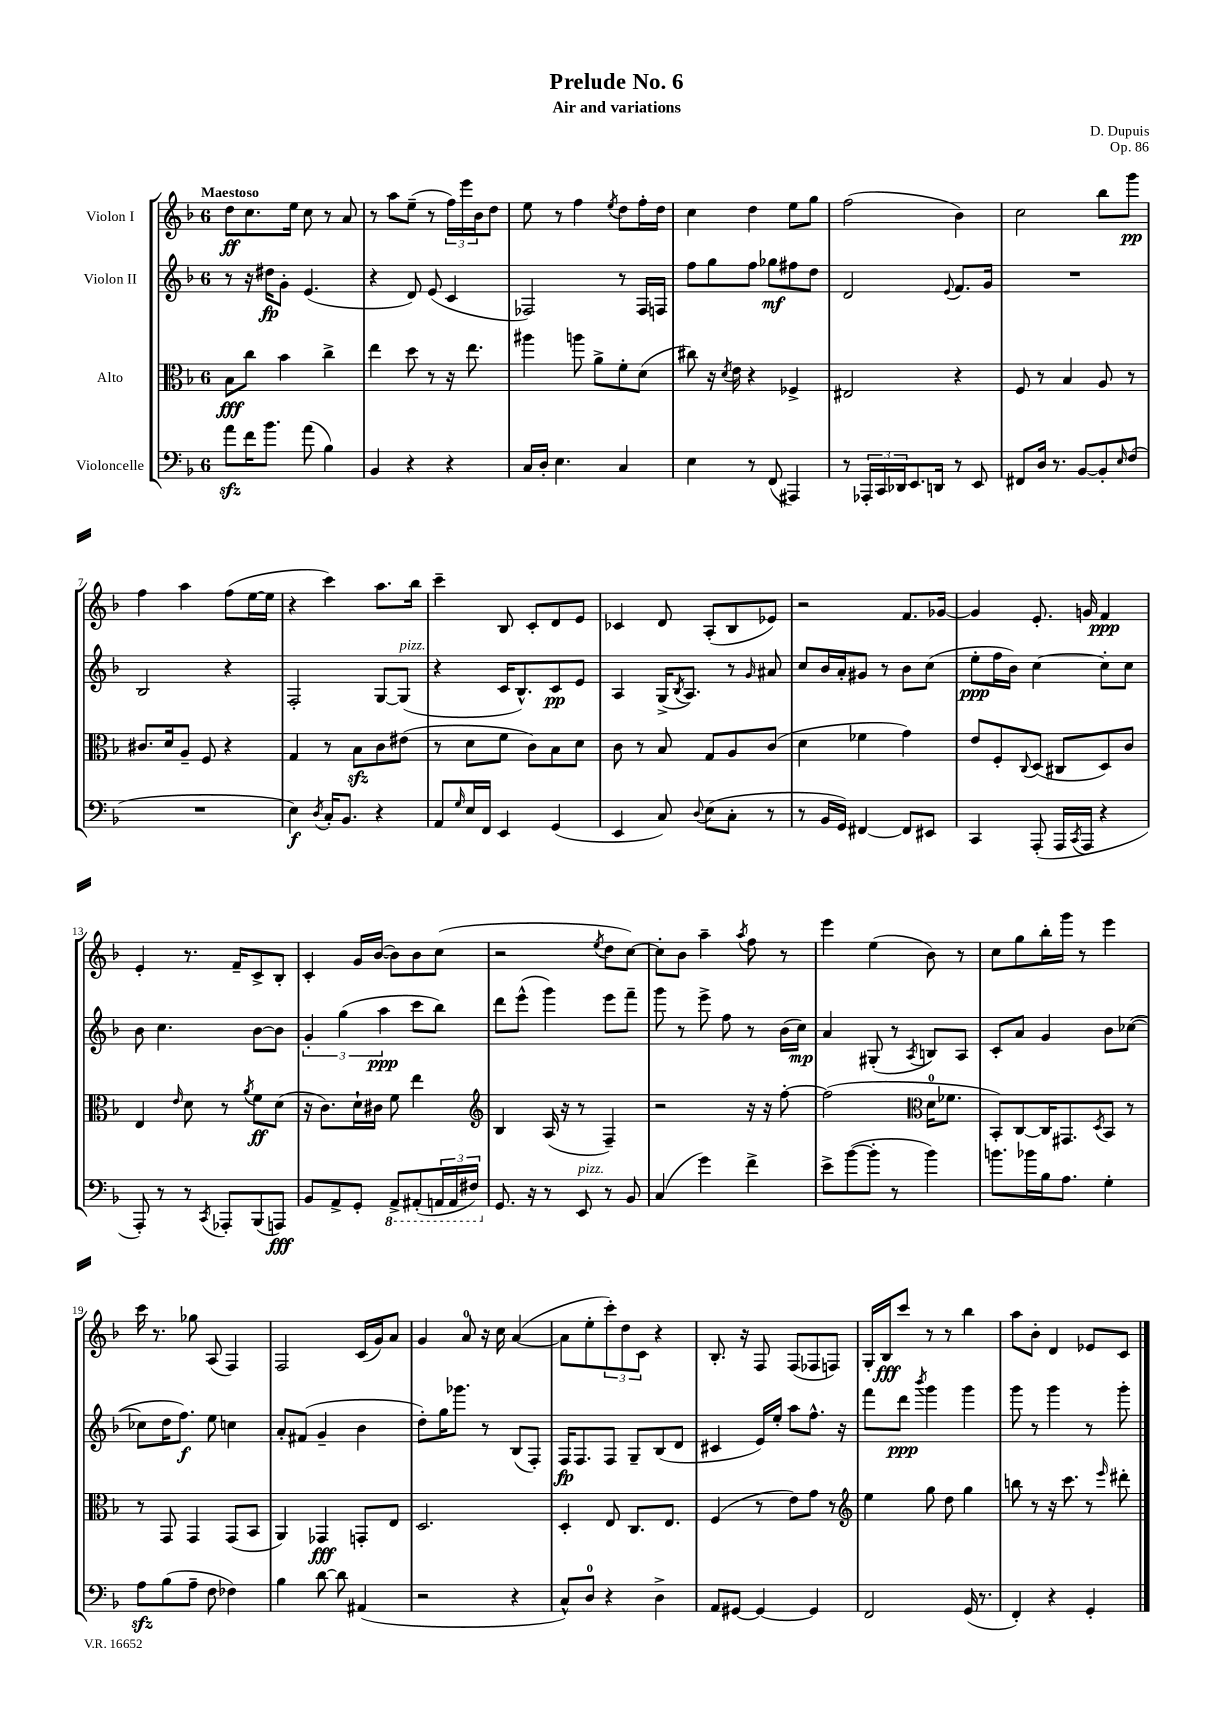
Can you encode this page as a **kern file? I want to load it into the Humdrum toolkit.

**kern	**dynam	**kern	**dynam	**kern	**dynam	**kern	**dynam
*part4	*part4	*part3	*part3	*part2	*part2	*part1	*part1
*staff4	*staff4	*staff3	*staff3	*staff2	*staff2	*staff1	*staff1
*I"Violoncelle	*	*I"Alto	*	*I"Violon II	*	*I"Violon I	*
*clefF4	*	*clefC3	*	*clefG2	*	*clefG2	*
*k[b-]	*	*k[b-]	*	*k[b-]	*	*k[b-]	*
*M6/8	*	*M6/8	*	*M6/8	*	*M6/8	*
=1	=1	=1	=1	=1	=1	=1	=1
!	!	!	!	!	!	!LO:TX:a:B:t=Maestoso	!
8azz\L	.	8B-\L	fff	8r	.	8dd\L	ff
16f\K	.	8cc\J	.	16r	.	8.cc\	.
8.b-\J	.	.	.	16dd#X\KL	fp	.	.
.	.	4b-\	.	8g'\J	.	.	.
.	.	.	.	.	.	16ee\Jk	.
(8a\	.	.	.	(4.e/	.	8cc\	.
4B-\)	.	4cc^\	.	.	.	8r	.
.	.	.	.	.	.	8a/	.
=2	=2	=2	=2	=2	=2	=2	=2
4BB-/	.	4ee\	.	4r	.	8r	.
.	.	.	.	.	.	8aa\L	.
4r	.	8dd\	.	8d/)	.	(8ee~\J	.
.	.	8r	.	(8e/	.	8r	.
4r	.	16r	.	4c/	.	24ff\LL)	.
.	.	.	.	.	.	24eee\	.
.	.	8.ee\	.	.	.	.	.
.	.	.	.	.	.	24b-\J	.
.	.	.	.	.	.	8dd\J	.
=3	=3	=3	=3	=3	=3	=3	=3
16C/LL	.	4aa#X\	.	2F-X/)	.	8ee\	.
16D'/JJ	.	.	.	.	.	.	.
4.E\	.	.	.	.	.	8r	.
.	.	8aan\	.	.	.	4ff\	.
.	.	8a^\L	.	.	.	.	.
.	.	.	.	.	.	8qee/	.
4C/	.	8f'\	.	8r	.	8dd\L	.
.	.	(8d\J	.	16F-/LL	.	16ff'\L	.
.	.	.	.	16Fn/JJ	.	16dd\JJ	.
=4	=4	=4	=4	=4	=4	=4	=4
4E\	.	8cc#X\)	.	8ff\L	.	4cc\	.
.	.	16r	.	8gg\	.	.	.
.	.	8qd/	.	.	.	.	.
.	.	16e\	.	.	.	.	.
8r	.	4r	.	8ff\J	.	4dd\	.
(8FF/	.	.	.	8gg-X\L	mf	.	.
4AAA#X/)	.	4F-X^/	.	8ff#X\	.	8ee\L	.
.	.	.	.	8dd\J	.	8gg\J	.
=5	=5	=5	=5	=5	=5	=5	=5
8r	.	2E#X/	.	2d/	.	(2ff\	.
24AAA-X'/LL	.	.	.	.	.	.	.
24CC/	.	.	.	.	.	.	.
24DD-X/J	.	.	.	.	.	.	.
8.EE/	.	.	.	.	.	.	.
16DDn/Jk	.	.	.	.	.	.	.
.	.	.	.	8qqe/	.	.	.
8r	.	4r	.	8.f/L	.	4b-\)	.
8EE/	.	.	.	.	.	.	.
.	.	.	.	16g/Jk	.	.	.
=6	=6	=6	=6	=6	=6	=6	=6
8FF#X/L	.	8F/	.	2.r	.	2cc\	.
16D/Jk	.	8r	.	.	.	.	.
8.r	.	.	.	.	.	.	.
.	.	4B-/	.	.	.	.	.
[8BB-/L	.	.	.	.	.	.	.
8BB-'/]	.	8A/	.	.	.	8bb-\L	.
16qqE/	.	.	.	.	.	.	.
(8F/J	.	8r	.	.	.	8ggg\J	pp
!!LO:LB:g=z
=7	=7	=7	=7	=7	=7	=7	=7
2.r	.	8.c#X/L	.	2B-/	.	4ff\	.
.	.	16d/k	.	.	.	.	.
.	.	8A~/J	.	.	.	4aa\	.
.	.	8F/	.	.	.	.	.
.	.	4r	.	4r	.	(8ff\L	.
.	.	.	.	.	.	[16ee\L	.
.	.	.	.	.	.	16ee\JJ]	.
=8	=8	=8	=8	=8	=8	=8	=8
4E\)	f	4G/	.	2F'/	.	4r	.
8qD/	.	.	.	.	.	.	.
16C'/KL	.	8r	.	.	.	4ccc\)	.
8.BB-/J	.	.	.	.	.	.	.
.	.	8B-zz\L	.	.	.	.	.
4r	.	8c\	.	[8G/L	.	8.aa\L	.
!	!	!	!	!LO:TX:a:i:t=pizz.	!	!	!
.	.	(8e#X\J	.	(8G/J]	.	.	.
.	.	.	.	.	.	16bb-\Jk	.
=9	=9	=9	=9	=9	=9	=9	=9
8AA/L	.	8r	.	4r	.	4ccc~\	.
16qqG/	.	.	.	.	.	.	.
16E/L	.	8d\L	.	.	.	.	.
16FF/JJ	.	.	.	.	.	.	.
4EE/	.	8f\J	.	16c/KL	.	8B-/	.
.	.	.	.	8.B-^^/)	.	.	.
.	.	8c\L)	.	.	.	8c'/L	.
(4GG/	.	8B-\	.	8c/	pp	8d/	.
.	.	8d\J	.	8e/J	.	8e/J	.
=10	=10	=10	=10	=10	=10	=10	=10
4EE/	.	8c\	.	4A/	.	4c-X/	.
.	.	8r	.	.	.	.	.
8C/)	.	8B-/	.	(16G^/KL	.	8d/	.
.	.	.	.	8qB-/	.	.	.
.	.	.	.	8.A/J)	.	.	.
8qqD/	.	.	.	.	.	.	.
(8E\L	.	8G/L	.	.	.	(8A'/L	.
8C'\J	.	8A/	.	8r	.	8B-/	.
.	.	.	.	16qqg/	.	.	.
8r	.	(8c/J	.	8a#X/	.	8e-X/J)	.
=11	=11	=11	=11	=11	=11	=11	=11
8r	.	4d\	.	8cc/L	.	2r	.
16BB-/LL	.	.	.	16b-/L	.	.	.
16GG/JJ)	.	.	.	16a'/J	.	.	.
[4FF#X/	.	4f-X\	.	8g#X/J	.	.	.
.	.	.	.	8r	.	.	.
8FF#/L]	.	4g\)	.	8b-\L	.	8.f/L	.
8EE#X/J	.	.	.	(8cc\J	.	.	.
.	.	.	.	.	.	[16g-X/Jk	.
=12	=12	=12	=12	=12	=12	=12	=12
4CC/	.	8e/L	.	8ee'\L	ppp	4g-/]	.
.	.	8F'/	.	16ff\L	.	.	.
.	.	.	.	16b-\JJ)	.	.	.
.	.	8qqC/	.	.	.	.	.
(8AAA'/	.	(8D/J	.	[4cc\	.	8.e'/	.
16AAA/LL	.	8C#X/L	.	.	.	.	.
8qCC/	.	.	.	.	.	.	.
16AAA/JJ	.	.	.	.	.	16gn/	.
4r	.	8D/)	.	8cc'\L]	.	4f/	ppp
.	.	8c/J	.	8cc\J	.	.	.
!!LO:LB:g=z
=13	=13	=13	=13	=13	=13	=13	=13
8AAA'/)	.	4E/	.	8b-\	.	4e'/	.
8r	.	.	.	4.cc\	.	.	.
.	.	16qqe/	.	.	.	.	.
8r	.	8d\	.	.	.	8.r	.
8qCC/	.	.	.	.	.	.	.
8AAA-X'/L	.	8r	.	.	.	.	.
.	.	.	.	.	.	16f~/KL	.
.	.	8qa/	.	.	.	.	.
(8BBB-/	.	8f\L	ff	[8b-\L	.	8c^/	.
8AAAn/J)	fff	(8d\J	.	8b-\J]	.	8B-'/J	.
=14	=14	=14	=14	=14	=14	=14	=14
8BB-/L	.	16r	.	6g'/	.	4c'/	.
.	.	8.c\L)	.	.	.	.	.
8AA^/	.	.	.	.	.	.	.
.	.	.	.	(6gg\	.	.	.
8GG'/J	.	16d`\L	.	.	.	16g/LL	.
.	.	16c#X\JJ	.	.	.	([16b-/JJ	.
.	.	.	.	6aa\	ppp	.	.
*8ba	*	*	*	*	*	*	*
8AAA^/L	.	8f\	.	.	.	8b-\L])	.
(8AAA#X'/	.	4ee\	.	8ccc\L	.	8b-\	.
24AAAn/L	.	.	.	8bb-\J)	.	(8cc\J	.
24AAA/	.	.	.	.	.	.	.
24FF#X/JJ)	.	.	.	.	.	.	.
=15	=15	=15	=15	=15	=15	=15	=15
*	*	*clefG2	*	*	*	*	*
*X8ba	*	*	*	*	*	*	*
8.GG/	.	4B-/	.	8ddd\L	.	2r	.
.	.	.	.	(8eee^^\J	.	.	.
16r	.	.	.	.	.	.	.
8r	.	(16A/	.	4ggg\)	.	.	.
.	.	16r	.	.	.	.	.
!LO:TX:a:i:t=pizz.	!	!	!	!	!	!	!
8EE/	.	8r	.	.	.	.	.
.	.	.	.	.	.	8qee/	.
8r	.	4F~/)	.	8eee\L	.	8dd\L	.
8BB-/	.	.	.	8fff~\J	.	[8cc\J)	.
=16	=16	=16	=16	=16	=16	=16	=16
(4C/	.	2r	.	8ggg\	.	8cc'\L]	.
.	.	.	.	8r	.	8b-\J	.
4g\)	.	.	.	8eee^\	.	4aa~\	.
.	.	.	.	8ff\	.	.	.
.	.	.	.	.	.	8qaa/	.
4f^\	.	16r	.	8r	.	8ff\	.
.	.	16r	.	.	.	.	.
.	.	[8ff'\	.	(16b-\LL	.	8r	.
.	.	.	.	16cc\JJ)	mp	.	.
=17	=17	=17	=17	=17	=17	=17	=17
8e^\L	.	(2ff\]	.	4a/	.	4eee\	.
([8b-\	.	.	.	.	.	.	.
8b-'\J]	.	.	.	(8G#X'/	.	(4ee\	.
8r	.	.	.	8r	.	.	.
*	*	*clefC3	*	*	*	*	*
.	.	.	.	8qA/	.	.	.
4b-\)	.	16d\KL	.	8Bn/L)	.	8b-\)	.
.	.	8.f-X\J	.	.	.	.	.
.	.	.	.	8A/J	.	8r	.
=18	=18	=18	=18	=18	=18	=18	=18
8.bn\L	.	8BB-'/L)	.	8c'/L	.	8cc\L	.
.	.	[8C/	.	8a/J	.	8gg\	.
16b-X\L	.	.	.	.	.	.	.
16B-\J	.	16C/K]	.	4g/	.	16bb-'\L	.
8.A\J	.	8.GG#X/	.	.	.	16ggg\JJ	.
.	.	.	.	.	.	8r	.
.	.	8qD/	.	.	.	.	.
4G'\	.	8BB-/J	.	8b-\L	.	4eee\	.
.	.	8r	.	([8cc-X\J	.	.	.
!!LO:LB:g=z
=19	=19	=19	=19	=19	=19	=19	=19
8Azz\L	.	8r	.	8cc-X\L]	.	16ccc\	.
.	.	.	.	.	.	8.r	.
(8B-\	.	8GG/	.	16dd\K	.	.	.
.	.	.	.	8.ff\J)	f	.	.
8A~\J	.	4GG/	.	.	.	8gg-X\	.
8F\	.	.	.	8ee\	.	(8A/	.
4F-X\)	.	(8GG/L	.	4ccn\	.	4F/)	.
.	.	8BB-/J	.	.	.	.	.
=20	=20	=20	=20	=20	=20	=20	=20
4B-\	.	4AA/)	.	8a'/L	.	2F/	.
.	.	.	.	(8f#X/J	.	.	.
[8d\	.	4GG-X/	fff	4g~/	.	.	.
8d\]	.	.	.	.	.	.	.
(4AA#X/	.	8GGn'/L	.	4b-\	.	(16c/LL	.
.	.	.	.	.	.	16g/J)	.
.	.	8E/J	.	.	.	8a/J	.
=21	=21	=21	=21	=21	=21	=21	=21
2r	.	2.D/	.	8dd'\L)	.	4g/	.
.	.	.	.	16gg\K	.	.	.
.	.	.	.	8.ggg-X\J	.	.	.
.	.	.	.	.	.	8a/	.
.	.	.	.	8r	.	16r	.
.	.	.	.	.	.	16cc\	.
4r	.	.	.	(8B-/L	.	([4a/	.
.	.	.	.	8F'/J)	.	.	.
=22	=22	=22	=22	=22	=22	=22	=22
8C^^/L)	.	4D'/	.	16F/KL	fp	8a\L]	.
.	.	.	.	8.F/	.	.	.
8D/J	.	.	.	.	.	8ee'\	.
4r	.	8E/	.	8F/J	.	12ccc'\)	.
.	.	.	.	.	.	12dd\	.
.	.	8.C/L	.	8G~/L	.	.	.
.	.	.	.	.	.	12c\J	.
4D^\	.	.	.	(8B-/	.	4r	.
.	.	8.E/J	.	.	.	.	.
.	.	.	.	8d/J	.	.	.
=23	=23	=23	=23	=23	=23	=23	=23
8AA/L	.	(4F/	.	4c#X/	.	8.B-'/	.
[8GG#X/J	.	.	.	.	.	.	.
.	.	.	.	.	.	16r	.
4GG#/_	.	8r	.	16e/LL)	.	8F/	.
.	.	.	.	16ee'/JJ	.	.	.
.	.	8e\L)	.	8aa\L	.	(8F/L	.
4GG#/]	.	8g\J	.	8.ff^^\J	.	8F-X/	.
.	.	8r	.	.	.	8Fn/J)	.
.	.	.	.	16r	.	.	.
=24	=24	=24	=24	=24	=24	=24	=24
*	*	*clefG2	*	*	*	*	*
2FF/	.	4ee\	.	8fff\L	.	16G'/LL	.
.	.	.	.	.	.	16B-/J	fff
.	.	.	.	8ddd\J	ppp	8ccc/J	.
.	.	.	.	8qbbb-/	.	.	.
.	.	8gg\	.	4ggg\	.	8r	.
.	.	8dd\	.	.	.	8r	.
(16GG/	.	4gg\	.	4ggg\	.	4bb-\	.
8.r	.	.	.	.	.	.	.
=25	=25	=25	=25	=25	=25	=25	=25
4FF'/)	.	8bbn\	.	8ggg\	.	8aa\L	.
.	.	8r	.	8r	.	8b-'\J	.
4r	.	16r	.	4ggg\	.	4d/	.
.	.	8.ccc\	.	.	.	.	.
4GG'/	.	8r	.	8r	.	8e-X/L	.
.	.	16qqeee/	.	.	.	.	.
.	.	8ddd#X'\	.	8ggg'\	.	8c/J	.
==	==	==	==	==	==	==	==
*-	*-	*-	*-	*-	*-	*-	*-
